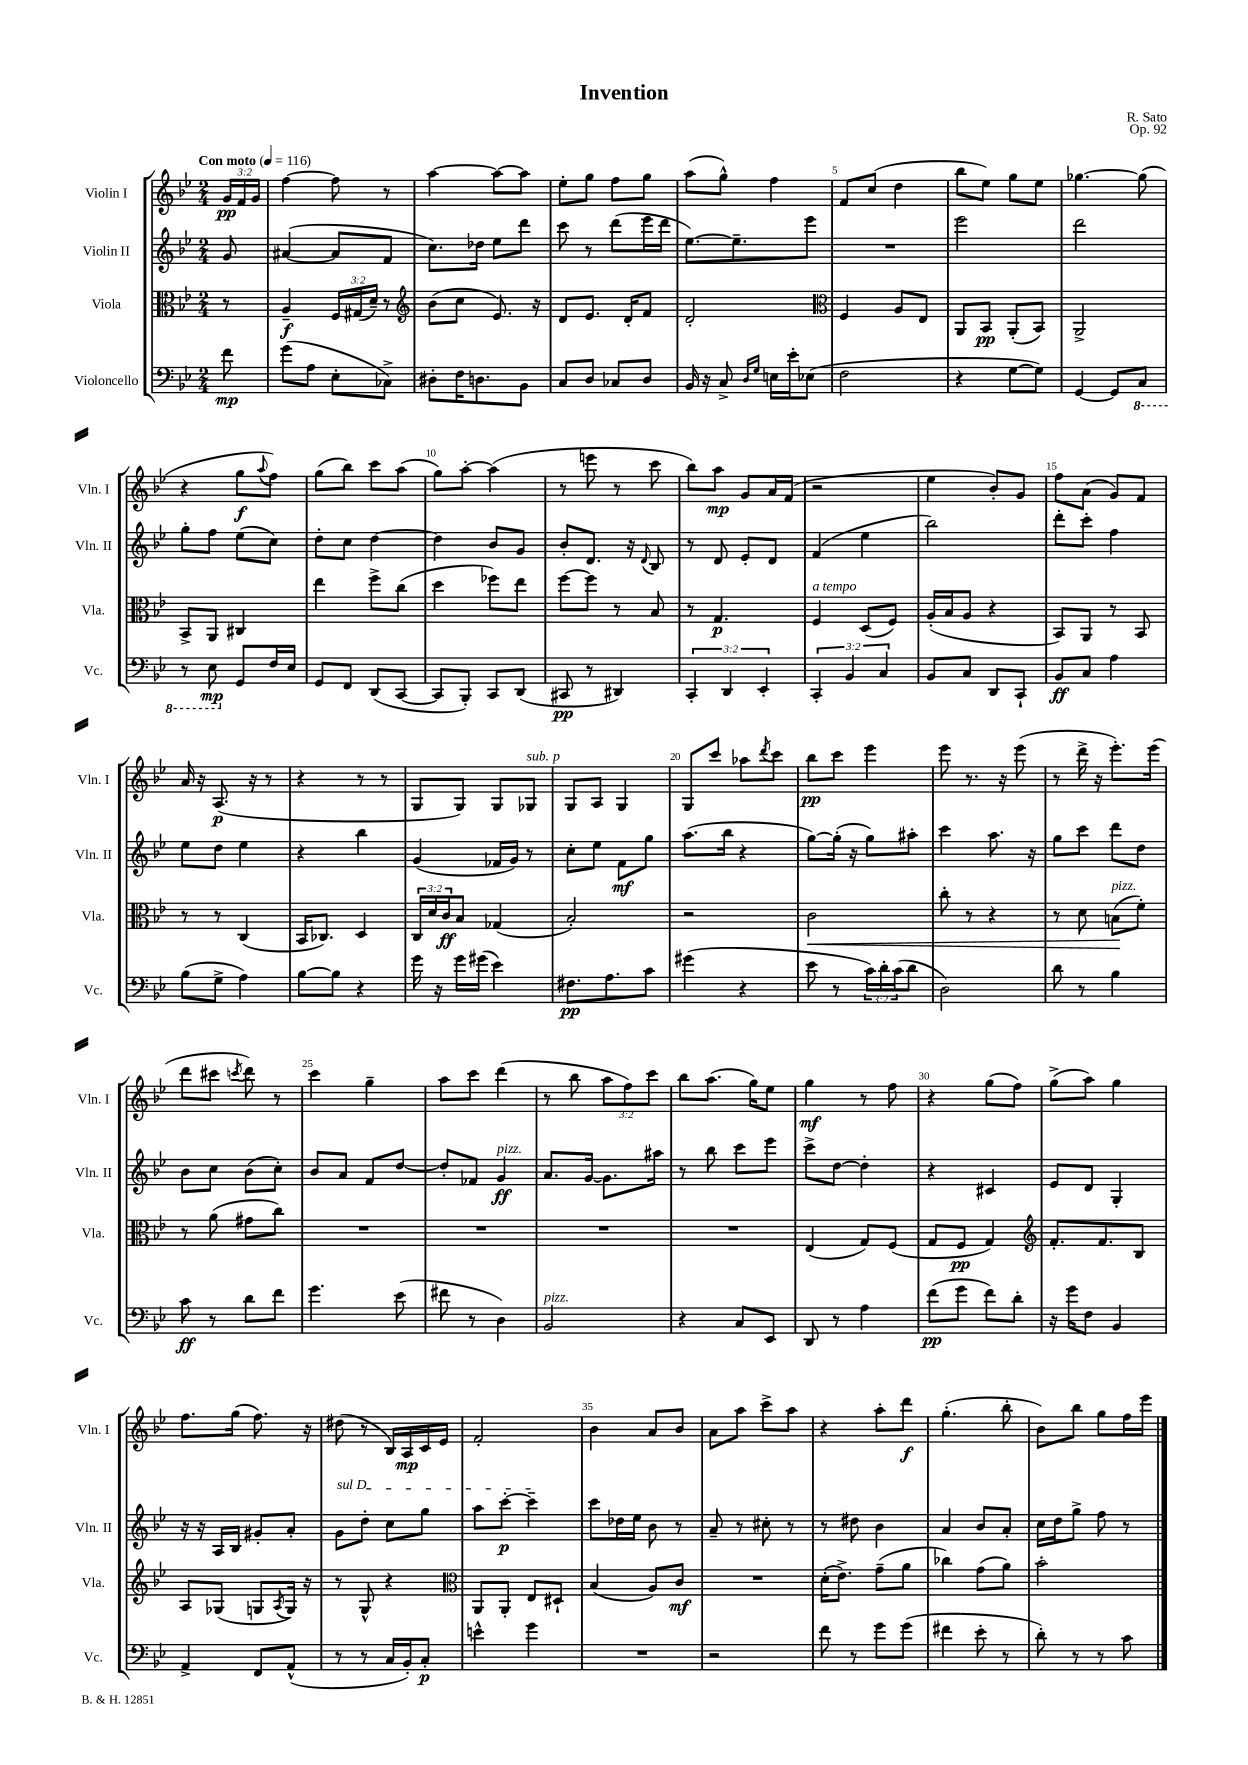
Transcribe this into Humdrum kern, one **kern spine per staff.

**kern	**kern	**kern	**kern
*staff4	*staff3	*staff2	*staff1
*clefF4	*clefC3	*clefG2	*clefG2
*k[b-e-]	*k[b-e-]	*k[b-e-]	*k[b-e-]
*M2/4	*M2/4	*M2/4	*M2/4
*MM116	*MM116	*MM116	*MM116
8f	8r	8g	24g
.	.	.	24f
.	.	.	24g
=	=	=	=
(8g	4A~	([4a#	[4ff
8A	.	.	.
8E-'	24F	8a#]	8ff]
.	(24G#	.	.
.	24d~)	.	.
8C-^)	8r	8f	8r
=	=	=	=
*	*clefG2	*	*
8D#'	(8b-	8.cc)	[4aa
16F	8cc	.	.
8.D	.	16dd-	.
.	8.e-)	8ee-	8aa_
8BB-	.	8ddd	8aa]
.	16r	.	.
=	=	=	=
8C	8d	8ccc	8ee-'
8D	8.e-	8r	8gg
8C-	.	(8ddd	8ff
.	16d'	.	.
8D	8f	16eee-	8gg
.	.	16ddd	.
=	=	=	=
16BB-	2d'	[8.ee-)	(8aa
16r	.	.	.
8C^	.	.	8gg^^)
.	.	8.ee-~]	.
16qqD	.	.	.
16qqG	.	.	.
16E	.	.	4ff
16e-'	.	.	.
(8E-	.	8eee-	.
=	=	=	=
*	*clefC3	*	*
2F	4F	2r	8f
.	.	.	(8cc
.	8A	.	4dd
.	8E-	.	.
=	=	=	=
4r	8AA	2eee-	8bb-
.	8BB-	.	8ee-)
[8G	(8AA'	.	8gg
8G])	8BB-)	.	8ee-
=	=	=	=
[4GG	2AA^	2ddd	[4.gg-
8GG]	.	.	.
8CC	.	.	(8gg-]
=	=	=	=
8r	8BB-^	8gg'	4r
8EE-	8AA	8ff	.
8GG	4C#	(8ee-	8gg
.	.	.	8qqaa
16F	.	8cc)	8ff)
16E-	.	.	.
=	=	=	=
8GG	4ee-	8dd'	(8gg
8FF	.	8cc	8bb-)
(8DD	8ff^	[4dd	8ccc
[8CC	(8cc	.	(8aa
=	=	=	=
8CC]	4dd	4dd]	8gg)
8BBB-')	.	.	[8aa'
8CC	8ff-)	8b-	(4aa]
(8DD	8ee-	8g	.
=	=	=	=
8CC#	[8ff	8b-'	8r
8r	8ff]	8.d	8eee
4DD#)	8r	.	8r
.	.	16r	.
.	.	8qqd	.
.	8B-	8B-	8ccc
=	=	=	=
6CC'	8r	8r	8bb-)
.	4.G	8d	8aa
6DD	.	.	.
.	.	8e-'	8g
6EE-'	.	.	.
.	.	8d	16a
.	.	.	(16f
=	=	=	=
6CC'	4F	(4f	2r
6BB-	.	.	.
.	(8D	4ee-	.
6C	.	.	.
.	8F)	.	.
=	=	=	=
8BB-	(16A'	2bb-)	4ee-
.	16B-	.	.
8C	8A	.	.
8DD	4r	.	8b-')
8CC`	.	.	8g
=	=	=	=
8BB-	8BB-)	8ddd'	8ff
8C	8AA	8ccc'	(8a
4A	8r	4ff	8g)
.	8BB-	.	8f
=	=	=	=
(8B-	8r	8ee-	16a
.	.	.	16r
8G^	8r	8dd	(8.A
4A)	(4C	4ee-	.
.	.	.	16r
.	.	.	8r
=	=	=	=
[8B-	16BB-	4r	4r
.	8.C-)	.	.
8B-]	.	.	.
4r	4D	4bb-	8r
.	.	.	8r
=	=	=	=
16g	24C	(4g	8G
.	24d	.	.
16r	.	.	.
.	24c	.	.
16g	8B-	.	8G)
(16g#	.	.	.
4e-)	(4G-	16f-	8G
.	.	16g)	.
.	.	8r	8G-
=	=	=	=
8.F#	2B-')	8cc'	8G
.	.	8ee-	8A
8.A	.	.	.
.	.	8f	4G
8c	.	8gg	.
=	=	=	=
(4g#	2r	(8.aa	8G
.	.	.	8ccc
.	.	16bb-	.
4r	.	4r	8aa-
.	.	.	8qddd
.	.	.	8ccc
=	=	=	=
8e-	2c	[8gg)	8bb-
8r	.	(16gg']	8ccc
.	.	16r	.
24c)	.	8gg)	4eee-
24d'	.	.	.
(24c	.	.	.
8d	.	8aa#'	.
=	=	=	=
2D)	8cc'	4ccc	8eee-
.	8r	.	8.r
.	4r	8.aa	.
.	.	.	16r
.	.	.	(8eee-
.	.	16r	.
=	=	=	=
8d	8r	8gg	8r
8r	8d	8ccc	16ddd^
.	.	.	16r
4B-	(8B	8ddd	8.eee-')
.	8f')	8dd	.
.	.	.	(16eee-
=	=	=	=
8c	8r	8b-	8ddd
8r	(8a	8cc	8ccc#
.	.	.	8qccc
8d	8g#	(8b-	8ddd)
8f	8cc)	8cc')	8r
=	=	=	=
4.g	2r	8b-	4ccc
.	.	8a	.
.	.	8f	4gg~
(8e-	.	[8dd	.
=	=	=	=
8f#	2r	8dd']	8aa
8r	.	8f-	8ccc
4D)	.	4g	(4ddd
=	=	=	=
2BB-	2r	8.a	8r
.	.	.	8bb-
.	.	[16g	.
.	.	8.g]	12aa
.	.	.	12ff)
.	.	.	12ccc
.	.	16aa#	.
=	=	=	=
4r	2r	8r	8bb-
.	.	8bb-	(8.aa
8C	.	8ccc	.
.	.	.	16gg)
8EE-	.	8eee-	8ee-
=	=	=	=
8DD	(4E-	8ccc^	4gg
8r	.	[8dd	.
4A	8G)	4dd']	8r
.	(8F	.	8ff
=	=	=	=
(8f	8G	4r	4r
8g	8F	.	.
8f)	4G)	4c#	(8gg
8d'	.	.	8ff)
=	=	=	=
*	*clefG2	*	*
16r	8.f'	8e-	(8gg^
16g	.	.	.
8F	.	8d	8aa)
.	8.f	.	.
4BB-	.	4G'	4gg
.	8B-	.	.
=	=	=	=
4AA^	8A	16r	8.ff
.	.	16r	.
.	(8G-	16A	.
.	.	16B-	(16gg
8FF	8G	8g#'	8.ff)
.	8qA	.	.
(8AA^^	16G)	8a'	.
.	16r	.	16r
=	=	=	=
8r	8r	8g	(8dd#
8r	8G^^	8dd'	8r
16C	4r	8cc	16B-)
16BB-')	.	.	16A
8C'	.	8gg	16c
.	.	.	16e-
=	=	=	=
*	*clefC3	*	*
4e^^	8AA	8aa	2f'
.	8AA'	[8ccc'	.
4g	8E-	4ccc~]	.
.	8D#`	.	.
=	=	=	=
2r	(4B-	8ccc	4b-
.	.	16dd-	.
.	.	16ee-	.
.	8A)	8b-	8a
.	8c	8r	8b-
=	=	=	=
2r	2r	8a~	8a
.	.	8r	8aa
.	.	8cc#'	8ccc^
.	.	8r	8aa
=	=	=	=
8f	(16d'	8r	4r
.	8.e-^)	.	.
8r	.	8dd#	.
8g	(8g~	4b-	8aa'
(8g	8a	.	8ddd
=	=	=	=
4f#	4cc-)	4a	(4.gg'
8e-'	(8g	8b-	.
8r	8a)	8a'	8bb-'
=	=	=	=
8d')	2b-'	16cc	8b-)
.	.	16dd	.
8r	.	8gg^	8bb-
8r	.	8ff	8gg
8c	.	8r	16ff
.	.	.	16eee-
==	==	==	==
*-	*-	*-	*-
